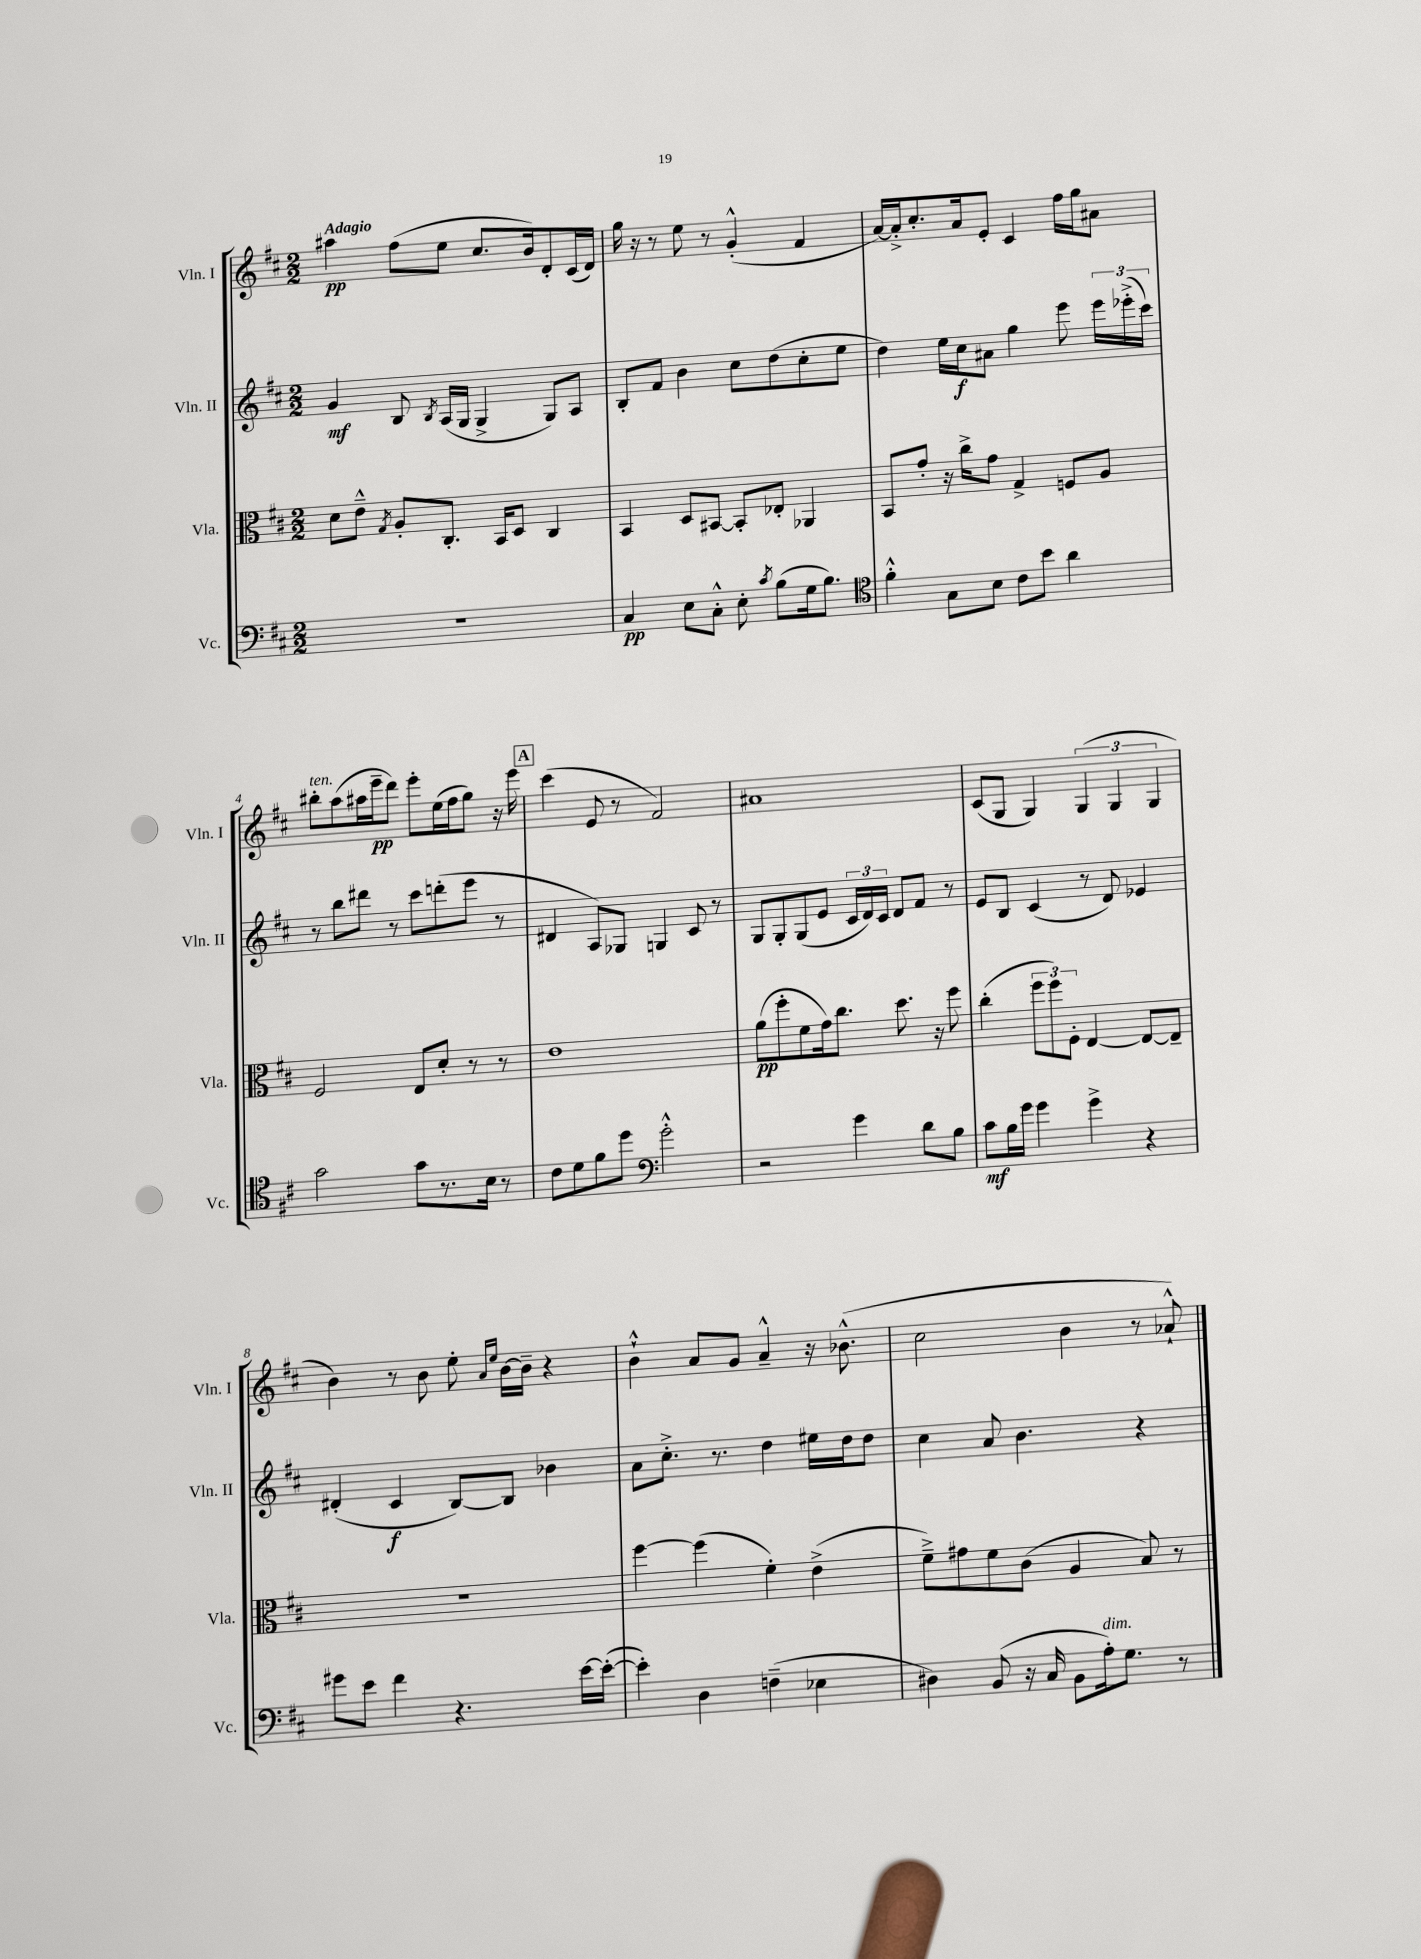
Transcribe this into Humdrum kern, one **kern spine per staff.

**kern	**kern	**kern	**kern
*staff4	*staff3	*staff2	*staff1
*clefF4	*clefC3	*clefG2	*clefG2
*k[f#c#]	*k[f#c#]	*k[f#c#]	*k[f#c#]
*M2/2	*M2/2	*M2/2	*M2/2
1r	8d	4g	4aa#
.	8e~^^	.	.
.	8qG	.	.
.	8A'	8B	(8ff#
.	.	8qB	.
.	8.C#'	(16A	8ee
.	.	16G	.
.	.	4G^	8.cc#
.	16BB	.	.
.	8D	.	.
.	.	.	16b)
.	4C#	8G)	8d'
.	.	8A	(16c#
.	.	.	16d)
=	=	=	=
4C#	4BB	8B'	16gg
.	.	.	16r
.	.	8f#	8r
8E	8D	4b	8ee
8C#'^^	[8BB#	.	8r
8E'	8BB#']	8cc#	(4g'^^
8qc#	.	.	.
(8B	8E-'	(8dd	.
16G	4AA-	8cc#'	4f#
8.B)	.	.	.
.	.	8ee	.
=	=	=	=
*clefC4	*	*	*
4f#'^^	8BB	4dd)	[16a)
.	.	.	16a'^]
.	8g'	.	8.cc#'
8G	16r	16ee	.
.	16cc#^	16cc#	16a
8B	8g	8a#	8e'
8c#	4G^	4gg	4c#
8b	.	.	.
4a	8F	8eee	16ff#
.	.	.	16gg
.	8A	24eee	8a#
.	.	(24eee-'^	.
.	.	24ccc#)	.
=	=	=	=
2g	2F#	8r	8bb#'
.	.	8bb	(8aa
.	.	8ddd#	16aa#
.	.	.	16eee~
.	.	8r	8ddd)
8g	8E	8ccc#	8eee'
8.r	8d'	(8ddd'	(16ee
.	.	.	16ff#
.	8r	8eee	8gg)
16B	.	.	.
8r	8r	8r	16r
.	.	.	16eee
=	=	=	=
8c#	1e	4d#	(4ccc#
8d	.	.	.
8f#	.	8A)	8e
8dd	.	8G-	8r
*clefF4	*	*	*
2g'^^	.	4G	2f#)
.	.	8c#	.
.	.	8r	.
=	=	=	=
2r	(8a	8G	1a#
.	8ff#'	8G'	.
.	8f#	(8G	.
.	16g)	8e	.
.	8.cc#	.	.
4g	.	24c#	.
.	.	24d)	.
.	.	24c#	.
.	8.dd	8d	.
8d	.	8f#	.
.	16r	.	.
8B	8ff#	8r	.
=	=	=	=
8c#	(4cc#'	8e	(8c#
16B	.	8B	8G
16g	.	.	.
4g	12ff#	(4c#	4G)
.	12ff#)	.	.
.	12F#'	.	.
4g^	[4E	8r	(6G
.	.	8d)	.
.	.	.	6G
4r	8E_	4e-	.
.	.	.	6G
.	8E~]	.	.
=	=	=	=
8g#	1r	(4d#'	4b)
8e	.	.	.
4f#	.	4c#	8r
.	.	.	8b
4.r	.	[8B)	8ee'
.	.	.	16qqa
.	.	.	16qqee
.	.	8B]	[16b
.	.	.	16b~]
.	.	4b-	4r
[16e	.	.	.
(16e'_	.	.	.
=	=	=	=
4e'])	[4ff#	8a	4b`^^
.	.	8.cc#'^	.
4D	(4ff#]	.	8a
.	.	8.r	.
.	.	.	8g
(4F~	4f#')	4dd	4a~^^
4E-	(4e^	16ee#	16r
.	.	16dd	(8.b-^^
.	.	8dd	.
=	=	=	=
4D#)	8f#~^)	4cc#	2cc#
.	8g#	.	.
(8BB	8f#	8a	.
16r	(8c#	4.b	.
16C#	.	.	.
8BB	4A	.	4b
16A')	.	.	.
8.G	.	.	.
.	8B)	4r	8r
8r	8r	.	8a-`^^)
==	==	==	==
*-	*-	*-	*-
